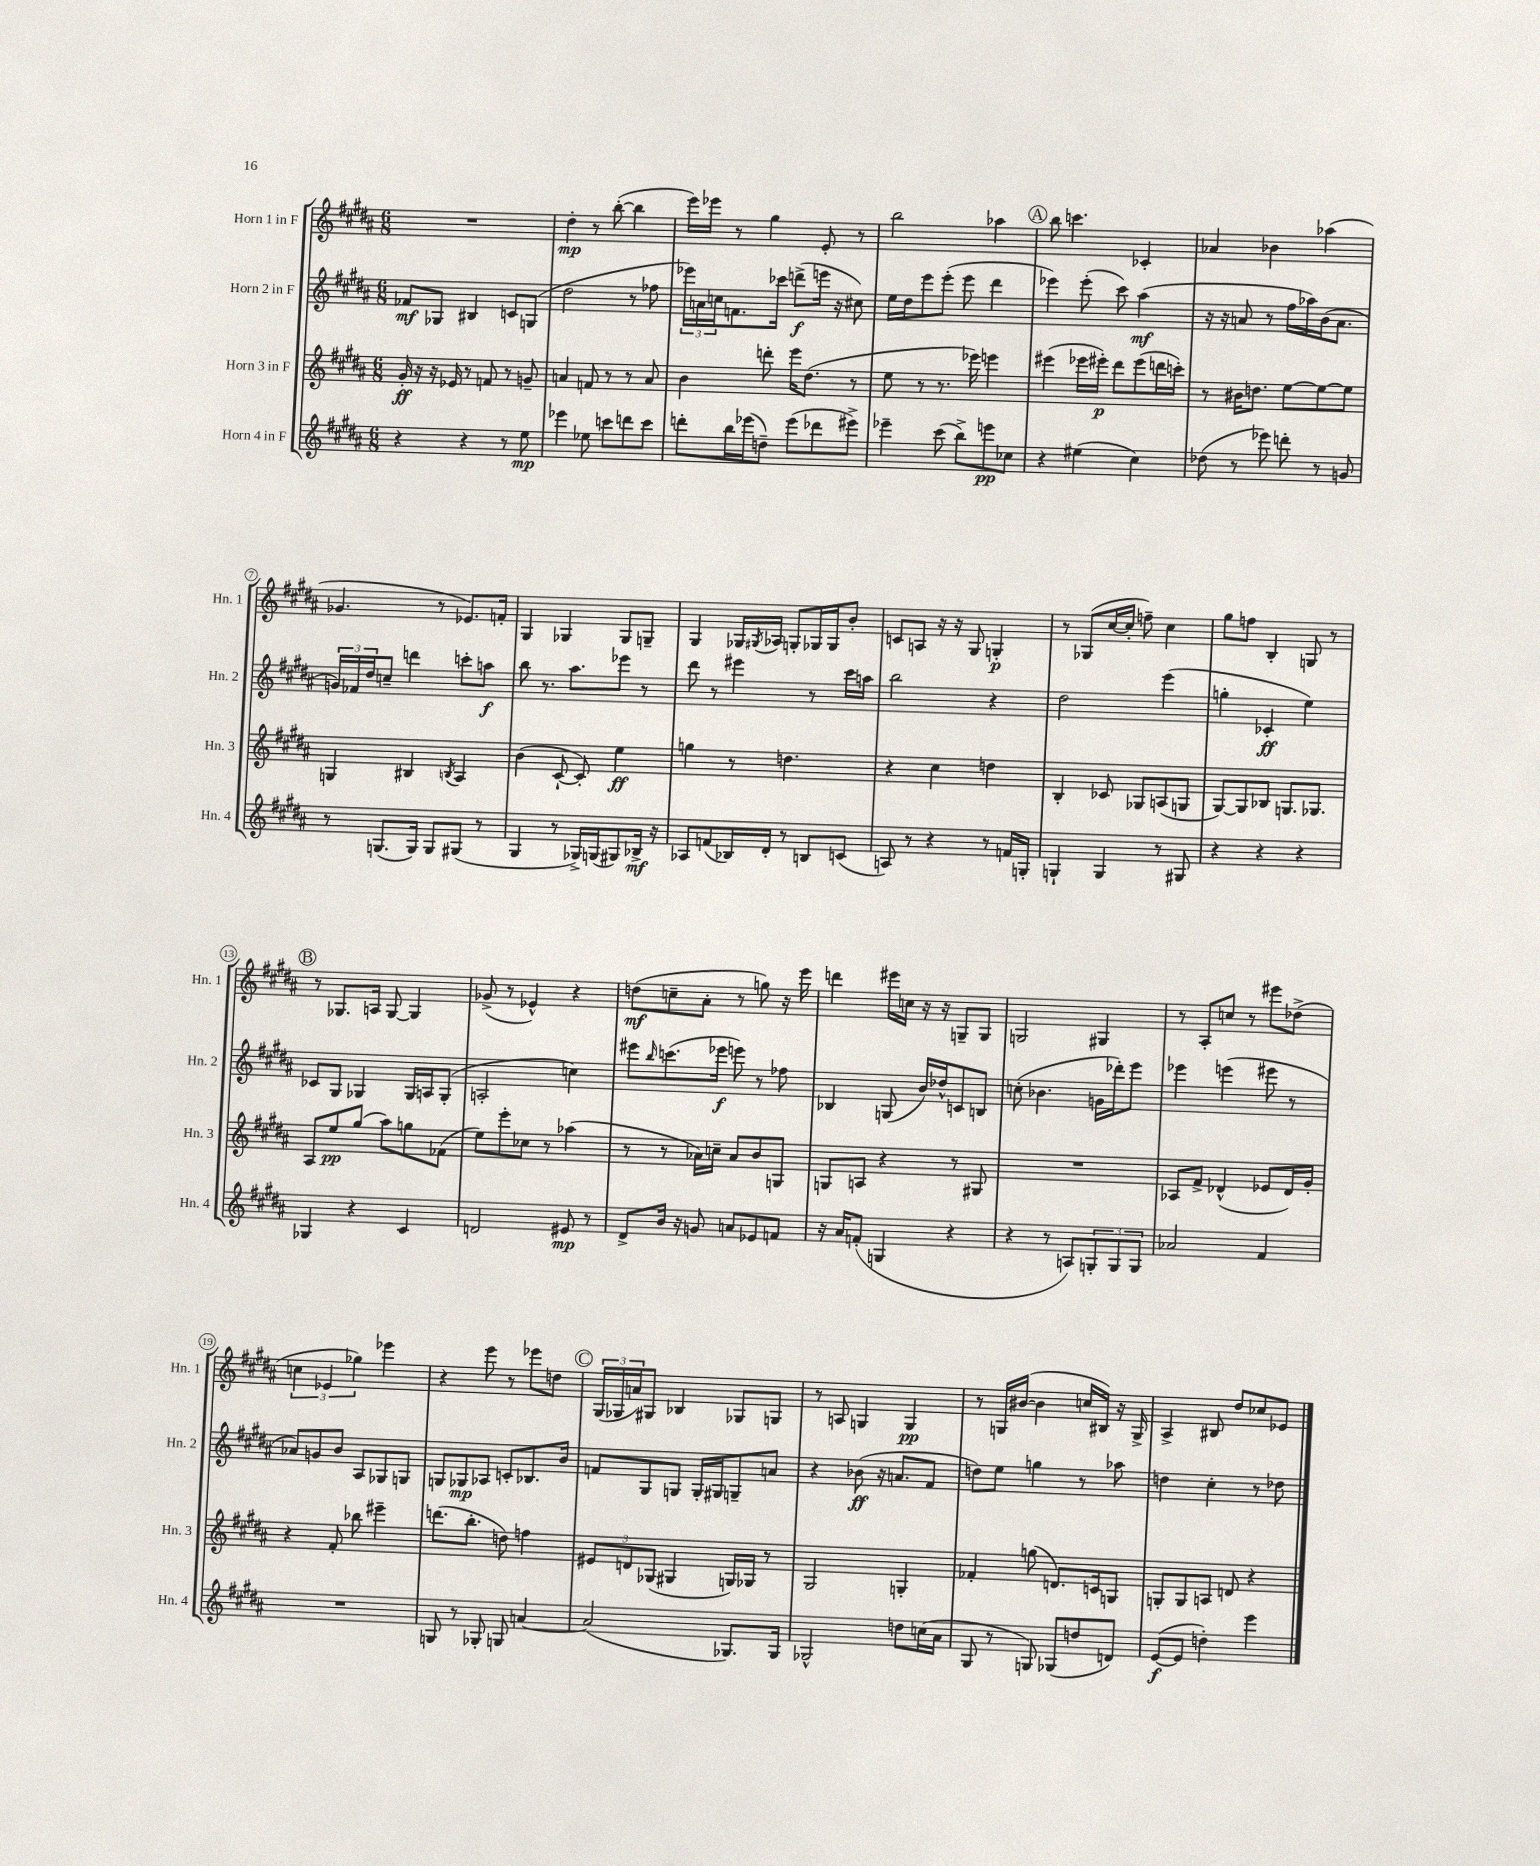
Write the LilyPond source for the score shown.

<<
\new StaffGroup <<
\new Staff = "s0" \with { instrumentName = "Horn 1 in F" shortInstrumentName = "Hn. 1" } {
    \clef treble \key b \major \numericTimeSignature \time 6/8
    R2. |
    dis''4-.\mp r8 b''8~-.( b''4 |
    e'''16) ees'''16 r8 gis''4 e'8-. r8 |
    b''2 aes''4 |
    \mark \markup { \circle "A" } b''8 c'''4. ces'4-. |
    aes'4 bes'4 aes''4( |
    ges'4. r8 ees'8.) f'16-. |
    gis4 ges4 ges8 g8-- |
    gis4 ges16 \acciaccatura { gis8 } aes16 g8-. ges16 ges16 b'8-. |
    c'8 a8 r16 r16 gis8 g4-.\p |
    r8 ges8( cis''16~ cis''16-. f''8--) cis''4 |
    gis''8 f''8 b4-. g8 r8 |
    \mark \markup { \circle "B" } r8 ges8. a16 ges8~ ges4 |
    ges'8->( r8 ees'4-^) r4 |
    d''8\mf( c''8-- ais'8-. r8 g''8) r16 e'''16 |
    d'''4 eis'''16 c''16 r16 r16 g8-- g8 |
    g2 gis4 |
    r8 ais8-. c''8 r8 eis'''8 des''8->( |
    \tuplet 3/2 { c''4 ees'4 ges''4) } ees'''4 |
    r4 e'''8 r8 ees'''8 d''8 |
    \mark \markup { \circle "C" } \tuplet 3/2 { gis16( ges16 a'16) } gis8 bes4 ges8 g8 |
    r8 a8 g4 g4\pp |
    r8 g16 bis'16~( bis'4 c''16 bis16) r16 g16-> |
    ais4-> bis8 dis''8 ces''8 ees'8 \bar "|." |
}
\new Staff = "s1" \with { instrumentName = "Horn 2 in F" shortInstrumentName = "Hn. 2" } {
    \clef treble \key b \major \numericTimeSignature \time 6/8
    fes'8\mf ges8 bis4 c'8 g8( |
    dis''2 r8 fes''8 |
    \tuplet 3/2 { ees'''16) a'16 c''16 } f'8. ces'''16 d'''8->\f( e'''16 r16 cis''8) |
    e''16 dis''16 e'''8 e'''8-.( e'''8 dis'''4 |
    \mark \markup { \circle "A" } ees'''4) ees'''8-.( cis'''8) ais''4\mf( |
    r16 r16 a'8 r8 fis''16 aes''16) b'16( a'8. |
    \tuplet 3/2 { g'16) fes'16 dis''16 } c''8-- d'''4 c'''8-. a''8\f |
    b''8 r8. ais''8. ees'''8 r8 |
    dis'''8 r8 eis'''4 r8 cis'''16 a''16 |
    b''2 r4 |
    dis''2 e'''4( |
    g''4-. ces'4-.\ff e''4) |
    \mark \markup { \circle "B" } ces'8 gis8 ges4 ges16 a16 ges8-.( |
    a2-. c''4) |
    eis'''8 \grace { b''16 } c'''8.( ees'''16\f e'''8) r8 fes''8 |
    bes4 g8( b'16) des''16-^ c'8 b8 |
    c''8-.( bes'4. g'16 des'''16-.) e'''8 |
    ees'''4 e'''4( eis'''8 r8 |
    aes'8) g'8 b'8 ais8 ges8 g8 |
    g8 ges8\mp aes8 c'8-. bes8. b'16 |
    \mark \markup { \circle "C" } f'8 gis8 g8 g16-. gis16 g8-- a'8 |
    r4 bes'8\ff( r16 a'8. fis'8 |
    d''8) e''8 g''4 r8 aes''8 |
    d''4 cis''4-. r8 des''8 \bar "|." |
}
\new Staff = "s2" \with { instrumentName = "Horn 3 in F" shortInstrumentName = "Hn. 3" } {
    \clef treble \key b \major \numericTimeSignature \time 6/8
    gis'16-.\ff r16 r16 ees'16 r8 f'8 r8 g'8-- |
    a'4 f'8 r8 r8 a'8 |
    b'4 d'''8-. e'''16 dis''8.( r8 |
    e''8 r8 r8. ees'''16) e'''4 |
    \mark \markup { \circle "A" } eis'''4( ees'''16 eis'''16-.\p) dis'''8 eis'''8( d'''16 c'''16-.) |
    r8 bis'16 d''8. e''8~ e''8~ e''8 |
    g4 bis4 \acciaccatura { b8 } ais4 |
    b'4( cis'8~-! cis'8-.) e''4\ff |
    g''4 r8 d''4. |
    r4 cis''4 d''4 |
    b4-. ces'8 ges8 a8( g8 |
    gis8~) gis8 bes8 g8. ges8. |
    \mark \markup { \circle "B" } ais8 e''8\pp gis''8( ais''8) g''8 fes'8( |
    e''8) e'''8-. ces''8 r8 aes''4( |
    r8 r8 aes'16) c''16-- aes'8 b'8 g8 |
    g8 a8 r4 r8 gis8 |
    R2. |
    aes8 fis'8-> des'4-^( ees'8 des'16) gis'16-. |
    r4 fis'8-. bes''8 eis'''4-- |
    d'''8.( b''8.-. d''8) f''4 |
    \mark \markup { \circle "C" } \tuplet 3/2 { eis'8 d'8 ges8( } gis4 g16) ges16 r8 |
    gis2 g4-. |
    fes'4-. g''8( d'8.) c'16 g8 |
    g8-. g8 a8 d'8 r4 \bar "|." |
}
\new Staff = "s3" \with { instrumentName = "Horn 4 in F" shortInstrumentName = "Hn. 4" } {
    \clef treble \key b \major \numericTimeSignature \time 6/8
    r4 r4 r8 e''8\mp |
    ees'''4 ees''8 c'''8 d'''8 c'''8 |
    d'''8-. b''16 ees'''16( d''8--) ees'''8( des'''8 eis'''8->) |
    ees'''4-- cis'''8( b''8->) e'''8\pp ces''8 |
    \mark \markup { \circle "A" } r4 eis''4( cis''4) |
    des''8( r8 ees'''8) d'''8-. r8 g'8 |
    r8 g8.( g16) g8 gis8( r8 |
    gis4 r8 ges16->) g16( gis8) bes16->\mf r16 |
    aes8 f'8( bes16) dis'16-. r8 b8 c'8( |
    a8) r8 r4 r8 f'16 g16-. |
    g4-! g4 r8 gis8 |
    r4 r4 r4 |
    \mark \markup { \circle "B" } ges4 r4 cis'4 |
    d'2 eis'8\mp r8 |
    dis'8-> b'16 r16 g'8 a'8 ees'8 f'8 |
    r16 ais'16 f'8-.( g4 r4 |
    r4 r8 a8) \tuplet 3/2 { g8-. g8 g8 } |
    aes'2 fis'4 |
    R2. |
    g8 r8 ges8-. g8 a'4~ |
    \mark \markup { \circle "C" } a'2( ges8.) ges16 |
    ges2-^ d''8 c''16( ais'16 |
    gis8 r8 g8) ges8( d''8 d'8) |
    e'8~\f( e'8 d''4-.) e'''4 \bar "|." |
}
>>
>>
\layout { \context { \Score \override BarNumber.stencil = #(make-stencil-circler 0.1 0.3 ly:text-interface::print) } }
